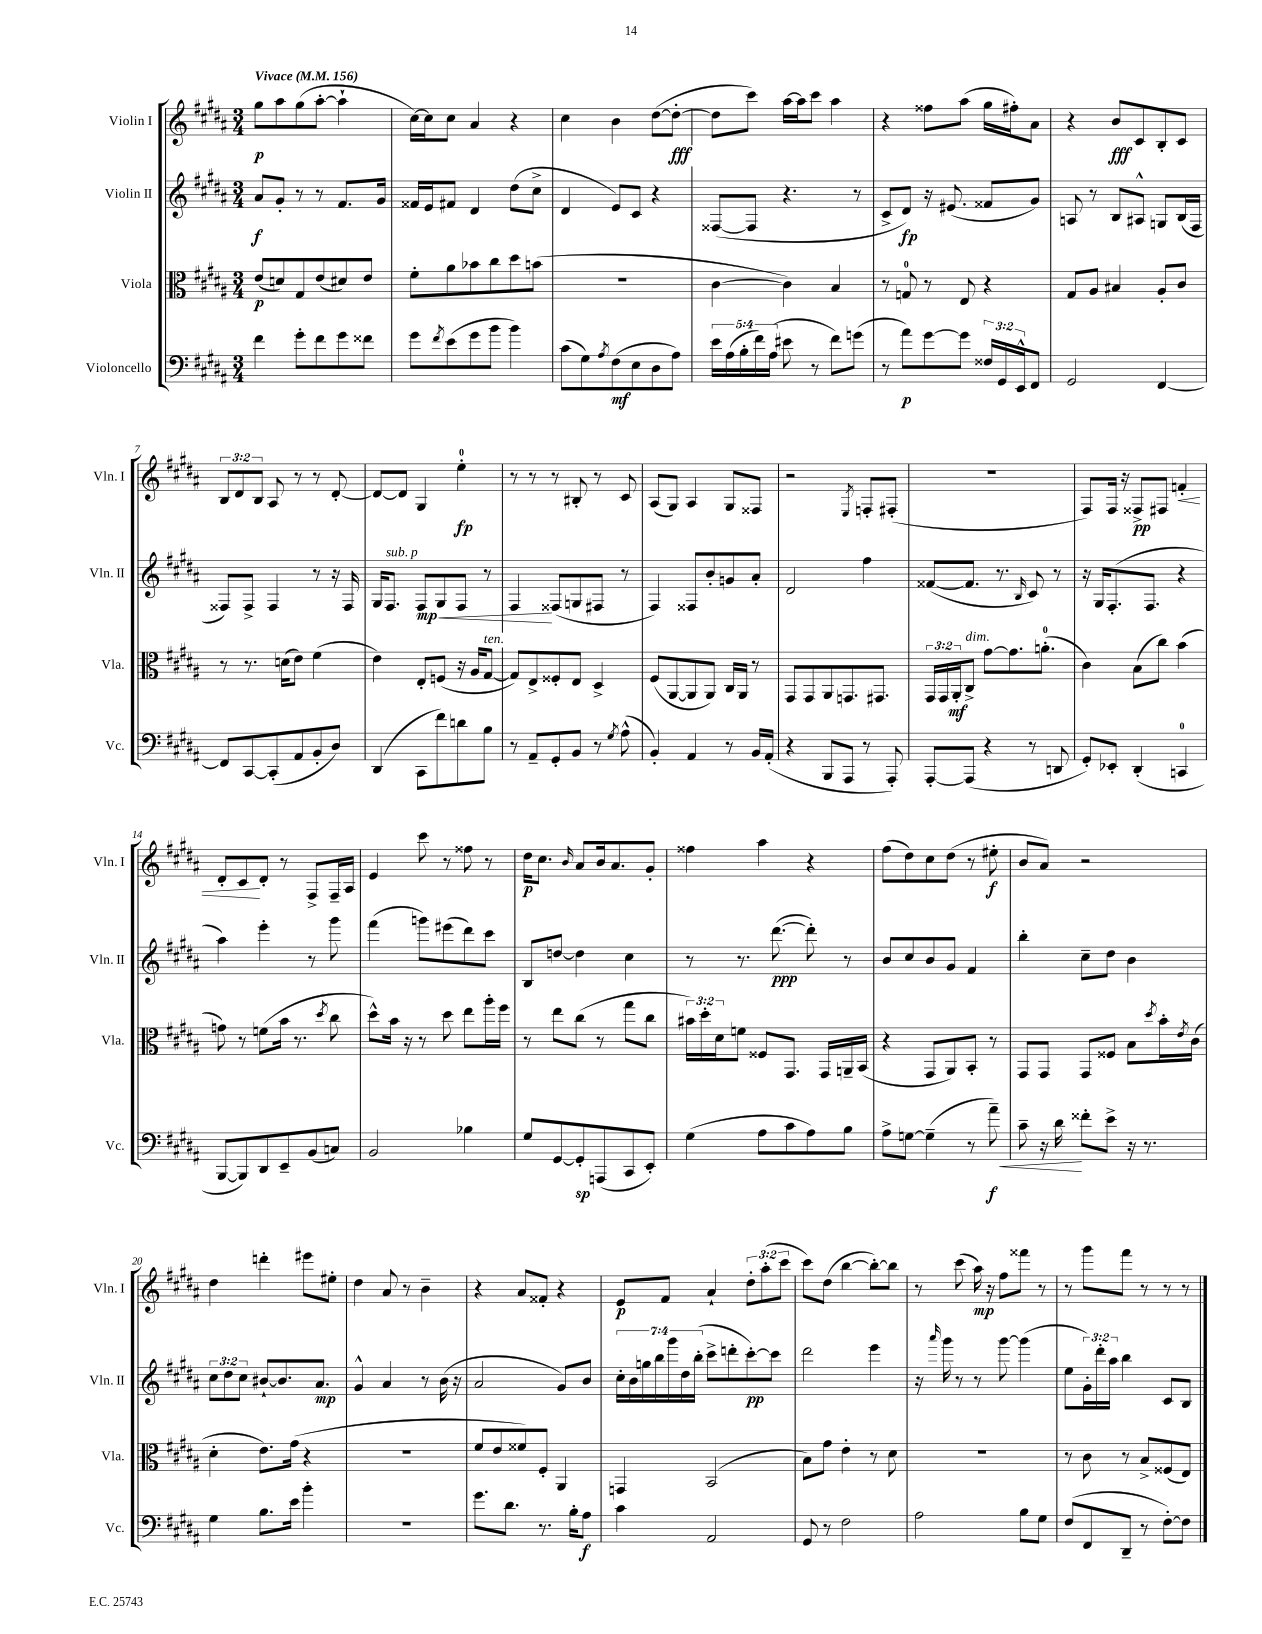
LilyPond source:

<<
\new StaffGroup <<
\new Staff = "s0" \with { instrumentName = "Violin I" shortInstrumentName = "Vln. I" } {
    \clef treble \key b \major \numericTimeSignature \time 3/4 \override Staff.TupletNumber.text = #tuplet-number::calc-fraction-text \tempo "Vivace" 4 = 156
    gis''8\p ais''8 gis''8( ais''8~-. ais''4-! |
    cis''16~) cis''16 cis''8 ais'4 r4 |
    cis''4 b'4 dis''8~( dis''8~-.\fff |
    dis''8 cis'''8) ais''16~ ais''16 cis'''8 ais''4 |
    r4 fisis''8 ais''8( gis''16 fis''16-.) ais'8 |
    r4 b'8\fff cis'8 b8-. cis'8 |
    \tuplet 3/2 { b8 dis'8 b8 } ais8 r8 r8 dis'8~-. |
    dis'8~ dis'8 gis4 e''4-0-.\fp |
    r8 r8 r8 bis8-. r8 cis'8 |
    ais8( gis8) ais4 gis8 fisis8 |
    r2 \acciaccatura { e8 } f8-. fis8-.( |
    R2. |
    fis8) fis16 r16 fisis8->\pp fis8 f'4-.\< |
    dis'8-. cis'8\! dis'8-. r8 fis8-> fis16-- ais16 |
    e'4 cis'''8 r8 fisis''8 r8 |
    dis''16\p cis''8. \grace { b'16 } ais'8 b'16 ais'8. gis'8-. |
    fisis''4 ais''4 r4 |
    fis''8( dis''8) cis''8 dis''8( r8 eis''8-.\f |
    b'8 ais'8) r2 |
    dis''4 d'''4-. eis'''8 eis''8-. |
    dis''4 ais'8 r8 b'4-- |
    r4 ais'8 fisis'8-. r4 |
    e'8\p fis'8 ais'4-! \tuplet 3/2 { dis''8-. ais''8-.( cis'''8 } |
    cis'''8) dis''8( b''4~ b''8~-.) b''8 |
    r8 cis'''8( ais''16\mp) r16 fis''8 fisis'''8 r8 |
    r8 gis'''8 fis'''8 r8 r8 r8 \bar "|." |
}
\new Staff = "s1" \with { instrumentName = "Violin II" shortInstrumentName = "Vln. II" } {
    \clef treble \key b \major \numericTimeSignature \time 3/4 \override Staff.TupletNumber.text = #tuplet-number::calc-fraction-text
    ais'8\f gis'8-. r8 r8 fis'8. gis'16 |
    fisis'16 e'16 fis'8 dis'4 dis''8( cis''8-> |
    dis'4 e'8) cis'8 r4 |
    fisis8~( fisis8 r4. r8 |
    cis'8-> dis'8\fp) r16 eis'8.( fisis'8 gis'8) |
    a8 r8 b8 ais8-^ g8 b16( fis16 |
    fisis8) fisis8-> fisis4 r8 r16 fisis16 |
    gis16 fis8.^\markup { \italic "sub. p" } fis8\mp\< gis8 fis8 r8 |
    fis4\! fisis8( g8 fis8 r8 |
    fis4) fisis8 b'8-. g'8 ais'8-. |
    dis'2 fis''4 |
    fisis'8~( fisis'8. r8. \grace { b16 } cis'8) r8 |
    r16 gis16 fis8.-.( fis8. r4 |
    ais''4) e'''4-. r8 gis'''8 |
    fis'''4( g'''8) eis'''8( dis'''8) cis'''8 |
    b8 d''8~ d''4 cis''4 |
    r8 r8. dis'''8.~\ppp( dis'''8-.) r8 |
    b'8 cis''8 b'8 gis'8 fis'4 |
    b''4-. cis''8-- dis''8 b'4 |
    \tuplet 3/2 { cis''8 dis''8 cis''8 } bis'8~-! bis'8. ais'8.\mp |
    gis'4-^ ais'4 r8 b'16( r16 |
    ais'2 gis'8) b'8 |
    \tuplet 7/4 { cis''16-. b'16 g''16 b''16 gis'''16 dis''16 b''16-.( } cis'''8-> d'''8-. cis'''8~-.\pp) cis'''8 |
    dis'''2 e'''4 |
    r16 \grace { ais'''16 } gis'''16 r8 r8 gis'''8~ gis'''4( |
    e''8 \tuplet 3/2 { gis'16-.) dis'''16-. ais''16 } b''4 cis'8 b8 \bar "|." |
}
\new Staff = "s2" \with { instrumentName = "Viola" shortInstrumentName = "Vla." } {
    \clef alto \key b \major \numericTimeSignature \time 3/4 \override Staff.TupletNumber.text = #tuplet-number::calc-fraction-text
    e'8\p( d'8) gis8 e'8( dis'8) e'8 |
    fis'8-. ais'8 bes'8 cis''8 dis''8 b'8( |
    R2. |
    cis'4~ cis'4) b4 |
    r8 g8-0 r8 e8 r4 |
    gis8 ais8 bis4 ais8-. cis'8 |
    r8 r8. d'16( e'8) fis'4( |
    e'4) e8-. f8( r16 ais16 gis8~^\markup { \italic "ten." } |
    gis8) e8-> fisis8-. e8 dis4-> |
    fis8( ais,8~ ais,8 ais,8) cis16 ais,16 r8 |
    gis,8 gis,8 ais,8 g,8. gis,8. |
    \tuplet 3/2 { gis,16 gis,16 ais,16-.\mf } cis8->^\markup { \italic "dim." } gis'8~ gis'8. a'8.-0-.( |
    cis'4) b8( cis''8) b'4( |
    g'8) r8 f'8( b'16 r8. \acciaccatura { dis''8 } cis''8 |
    dis''8-^) b'16 r16 r8 dis''8 e''8 ais''16-. fis''16 |
    r8 e''8 cis''8( r8 gis''8 cis''8 |
    \tuplet 3/2 { bis'16) dis''16-. dis'16 } f'8 fisis8 gis,8. gis,16 a,16-- b,16( |
    r4 gis,8 ais,8) b,8-. r8 |
    gis,8 gis,8 gis,8 fisis8 b8 \acciaccatura { dis''8 } b'16-. \acciaccatura { e'8 } cis'16( |
    dis'4-. e'8.) gis'16( r4 |
    R2. |
    fis'8 e'8 fisis'8) fis8-. ais,4 |
    g,4 b,2( |
    b8) gis'8 e'4-. r8 dis'8 |
    R2. |
    r8 cis'8 r8 b8-> fisis8( e8) \bar "|." |
}
\new Staff = "s3" \with { instrumentName = "Violoncello" shortInstrumentName = "Vc." } {
    \clef bass \key b \major \numericTimeSignature \time 3/4 \override Staff.TupletNumber.text = #tuplet-number::calc-fraction-text
    fis'4 gis'8-. fis'8 gis'8 fisis'8 |
    gis'8 \acciaccatura { fis'8 } e'8( gis'8 b'8 b'4) |
    cis'8( gis8) \acciaccatura { ais8 } fis8\mf( e8 dis8 ais8) |
    \tuplet 5/4 { e'16 ais16( b16-. fis'16) ais16( } eis'8 r8 fis'8) g'8( |
    r8 ais'8\p) gis'8~ gis'8 \tuplet 3/2 { fisis16 gis,16 e,16-^ } fis,8 |
    gis,2 fis,4~ |
    fis,8 cis,8~ cis,8-.( ais,8 b,8-. dis8) |
    dis,4( cis,8 fis'8) d'8 b8 |
    r8 ais,8-- gis,8-. b,8 r8 \acciaccatura { gis8 } ais8-^( |
    b,4-.) ais,4 r8 b,16 ais,16-.( |
    r4 b,,8 ais,,8 r8 ais,,8-.) |
    ais,,8~-. ais,,8( r4 r8 d,8 |
    gis,8-.) ees,8-. dis,4-.( c,4-0 |
    b,,8~ b,,8) dis,8 e,8-- b,8( c8) |
    b,2 bes4 |
    gis8 gis,8~ gis,8-.\sp a,,8( cis,8 e,8-.) |
    gis4( ais8 cis'8 ais8) b8 |
    ais8-> g8~ g4--( r8 ais'8--\f\<) |
    cis'8-- r16 dis'16\! fisis'8-. e'8-> r16 r8. |
    gis4 b8. e'16 b'4-. |
    R2. |
    gis'8. dis'8. r8. b16-. ais8\f |
    cis'4 ais,2 |
    gis,8 r8 fis2 |
    ais2 b8 gis8 |
    fis8( fis,8 dis,8-- r8 fis8~-.) fis8 \bar "|." |
}
>>
>>
